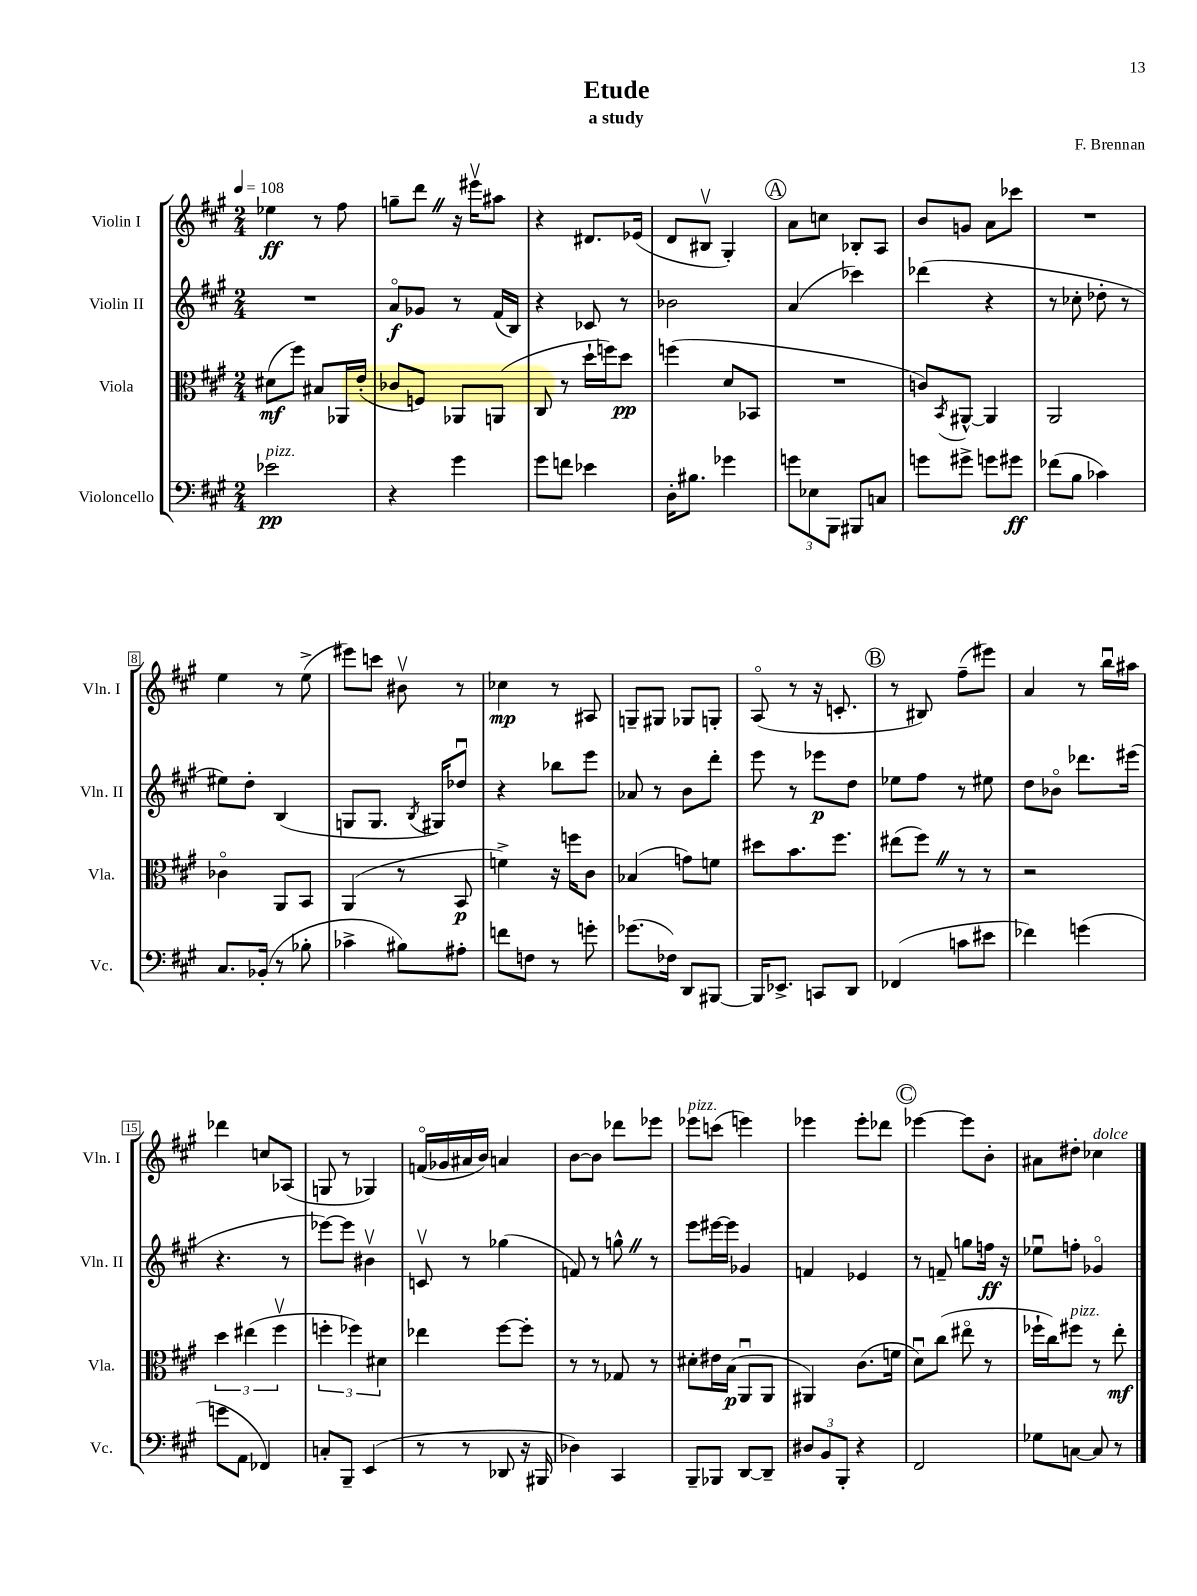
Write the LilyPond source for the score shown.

\header { title = "Etude" composer = "F. Brennan" subtitle = "a study" }
<<
\new StaffGroup <<
\new Staff = "s0" \with { instrumentName = "Violin I" shortInstrumentName = "Vln. I" } {
    \clef treble \key a \major \numericTimeSignature \time 2/4 \tempo 4 = 108
    ees''4\ff r8 fis''8 |
    g''8-- d'''8 \once \override BreathingSign.text = \markup { \musicglyph "scripts.caesura.straight" } \breathe r16 eis'''16\upbow ais''8 |
    r4 dis'8. ees'16( |
    d'8 bis8\upbow gis4-.) |
    \mark \markup { \circle "A" } a'8 c''8 bes8-. a8 |
    b'8 g'8 a'8 ces'''8 |
    R2 |
    e''4 r8 e''8->( |
    eis'''8) c'''8 bis'8\upbow r8 |
    ces''4\mp r8 ais8 |
    g8-- gis8 ges8 g8-. |
    a8\flageolet( r8 r16 c'8.-. |
    \mark \markup { \circle "B" } r8 bis8) fis''8--( eis'''8) |
    a'4 r8 b''16\downbow ais''16 |
    des'''4 c''8 aes8( |
    g8 r8 ges4) |
    f'16\flageolet( ges'16 ais'16 b'16) a'4 |
    b'8~ b'8 des'''8 ees'''8 |
    ees'''8^\markup { \italic "pizz." } c'''8( e'''4) |
    ees'''4 ees'''8-. des'''8 |
    \mark \markup { \circle "C" } ees'''4~ ees'''8 b'8-. |
    ais'8 dis''8-. ces''4^\markup { \italic "dolce" } \bar "|." |
}
\new Staff = "s1" \with { instrumentName = "Violin II" shortInstrumentName = "Vln. II" } {
    \clef treble \key a \major \numericTimeSignature \time 2/4
    R2 |
    a'8\flageolet\f ges'8 r8 fis'16( b16) |
    r4 ces'8 r8 |
    bes'2 |
    \mark \markup { \circle "A" } a'4( ces'''4) |
    des'''4( r4 |
    r8 ces''8-. des''8-. r8 |
    eis''8) d''8-. b4( |
    g8 g8. \acciaccatura { b8 } gis16) des''8\downbow |
    r4 bes''8 e'''8 |
    aes'8 r8 b'8 d'''8-. |
    e'''8 r8 ees'''8\p d''8 |
    \mark \markup { \circle "B" } ees''8 fis''8 r8 eis''8 |
    d''8 bes'8\flageolet des'''8. eis'''16( |
    r4. r8 |
    ees'''8~) ees'''8 bis'4\upbow |
    c'8\upbow r8 ges''4( |
    f'8) r8 g''8-^ \once \override BreathingSign.text = \markup { \musicglyph "scripts.caesura.straight" } \breathe r8 |
    e'''8 eis'''16~ eis'''16 ges'4 |
    f'4 ees'4 |
    \mark \markup { \circle "C" } r8 f'8-- g''8 f''16\ff r16 |
    ees''8\downbow f''8-. ges'4\flageolet \bar "|." |
}
\new Staff = "s2" \with { instrumentName = "Viola" shortInstrumentName = "Vla." } {
    \clef alto \key a \major \numericTimeSignature \time 2/4
    dis'8\mf( fis''8) bis8 aes,16 e'16-.( |
    ces'8 f8) aes,8 a,8( |
    cis8 r8 d''16-! f''16) d''8\pp |
    f''4( d'8 bes,8 |
    \mark \markup { \circle "A" } R2 |
    c'8) \acciaccatura { b,8 } ais,8~-^ ais,4 |
    a,2 |
    ces'4\flageolet a,8 b,8 |
    a,4( r8 b,8\p |
    f'4->) r16 f''16 cis'8 |
    bes4( g'8) f'8 |
    dis''8 b'8. fis''8. |
    \mark \markup { \circle "B" } eis''8( fis''8) \once \override BreathingSign.text = \markup { \musicglyph "scripts.caesura.straight" } \breathe r8 r8 |
    r2 |
    \tuplet 3/2 { d''4 eis''4( fis''4\upbow } |
    \tuplet 3/2 { f''4-. fes''4) dis'4 } |
    ees''4 fis''8~ fis''8-. |
    r8 r8 ges8 r8 |
    dis'8-. eis'16 b16\p( a,8\downbow a,8 |
    ais,4) cis'8.( f'16 |
    \mark \markup { \circle "C" } d'8\downbow) cis''8( eis''8\flageolet r8 |
    fes''16-! cis''16) fis''8^\markup { \italic "pizz." } r8 e''8-.\mf \bar "|." |
}
\new Staff = "s3" \with { instrumentName = "Violoncello" shortInstrumentName = "Vc." } {
    \clef bass \key a \major \numericTimeSignature \time 2/4
    ees'2\pp^\markup { \italic "pizz." } |
    r4 gis'4 |
    gis'8 f'8 ees'4 |
    d16-. bis8. ges'4 |
    \mark \markup { \circle "A" } \tuplet 3/2 { g'8 ees8 b,,8 } bis,,8 c8 |
    g'8 gis'8-> g'8 gis'8\ff |
    fes'8( b8 ces'4) |
    cis8. bes,16-.( r8 bes8-. |
    ces'4-> bis8) ais8-. |
    f'8 f8 r8 g'8-. |
    ges'8.( fes16) d,8 bis,,8~ |
    bis,,16 ees,8.-> c,8 d,8 |
    \mark \markup { \circle "B" } fes,4( c'8 eis'8 |
    fes'4) g'4( |
    g'8 a,8 fes,4) |
    c8-. b,,8-- e,4( |
    r8 r8 des,8 r16 bis,,16 |
    des4) cis,4 |
    b,,8-- bes,,8 d,8~ d,8-- |
    \tuplet 3/2 { dis8 b,8 b,,8-. } r4 |
    \mark \markup { \circle "C" } fis,2 |
    ges8 c8~ c8 r8 \bar "|." |
}
>>
>>
\layout { \context { \Score \override BarNumber.stencil = #(make-stencil-boxer 0.1 0.3 ly:text-interface::print) } }
